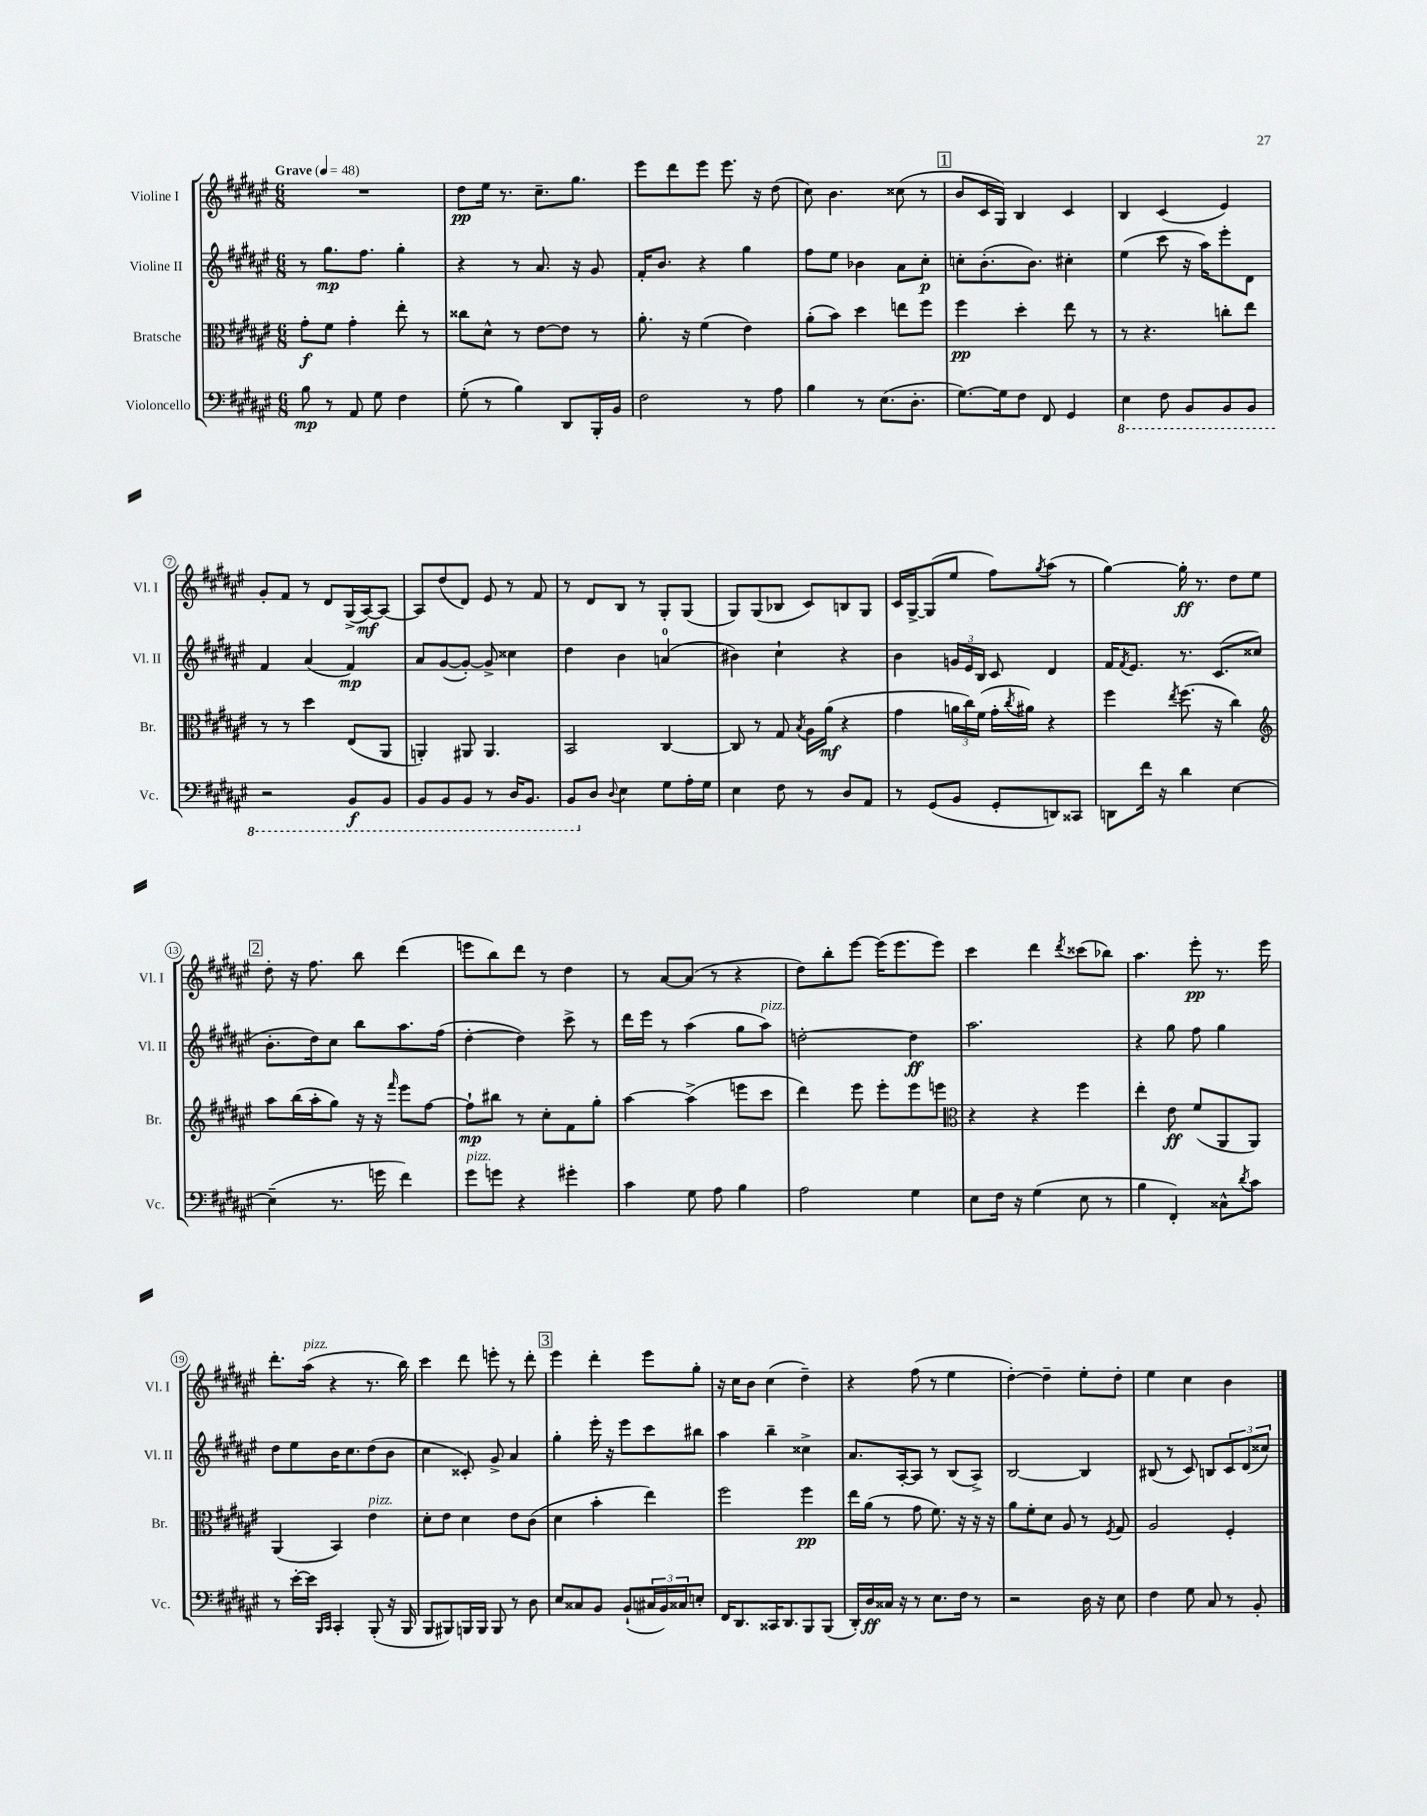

**kern	**kern	**kern	**kern
*staff4	*staff3	*staff2	*staff1
*clefF4	*clefC3	*clefG2	*clefG2
*k[f#c#g#d#a#e#]	*k[f#c#g#d#a#e#]	*k[f#c#g#d#a#e#]	*k[f#c#g#d#a#e#]
*M6/8	*M6/8	*M6/8	*M6/8
*MM48	*MM48	*MM48	*MM48
8B	8g#'	8r	2.r
8r	8f#	8.gg#	.
8AA#	4g#'	.	.
.	.	8.ff#	.
8G#	.	.	.
4F#	8ee#'	4gg#'	.
.	8r	.	.
=	=	=	=
(8G#'	8cc##	4r	8dd#
8r	8d#^^	.	16ee#
.	.	.	8.r
4B)	8r	8r	.
.	[8e#	8.a#	8.cc#~
8DD#	8e#]	.	.
.	.	16r	8.gg#
16BBB'	8r	8g#	.
16BB	.	.	.
=	=	=	=
2F#	8.a#'	16f#'	8eee#
.	.	8.b	.
.	.	.	8ddd#
.	16r	.	.
.	(4f#	4r	8eee#
.	.	.	8.eee#
8r	4e#)	4gg#	.
.	.	.	16r
8A#	.	.	(8dd#
=	=	=	=
4B	(8a#'	8ff#	8cc#)
.	8b)	8ee#	4.b
8r	4dd#	4b-	.
(8.E#	.	.	.
.	8ee	8a#	(8cc##
8.D#'	.	.	.
.	8ff#	8cc#'	8r
=	=	=	=
[8.G#)	4ff#	8cc'	8b
.	.	(8.b'	16c#
16G#]	.	.	16G#)
8F#	4dd#'	.	4B
.	.	8.b)	.
8FF#	.	.	.
4GG#	8ee#	4cc#'	4c#
.	8r	.	.
=	=	=	=
4EE#	8r	(4ee#	4B
.	4.r	.	.
8FF#	.	8ccc#	(4c#
8BBB	.	16r	.
.	.	16aa#)	.
8BBB	8cc'	8eee#'	4e#)
8BBB	8ee#	8d#	.
=	=	=	=
2r	8r	4f#	8g#'
.	8r	.	8f#
.	4dd#	(4a#	8r
.	.	.	8d#
8BBB	(8E#	4f#)	(16G#^
.	.	.	[16A#)
8BBB	8AA#	.	8A#_
=	=	=	=
8BBB	4AA')	8a#	8A#]
8BBB	.	([8g#	(8dd#
8BBB	8AA#	8g#'_)	8d#)
8r	4.AA#	8g#^]	8e#
16DD#	.	4cc##	8r
8.BBB	.	.	.
.	.	.	8f#
=	=	=	=
8BBB	2BB	4dd#	8r
8D#	.	.	8d#
8qqD#	.	.	.
4E#	.	4b	8B
.	.	.	8r
8G#	[4C#	(4a	8G#'
16A#'	.	.	(8G#
16G#	.	.	.
=	=	=	=
4E#	8C#]	4b#)	8G#)
.	8r	.	(8G#
8F#	8G#	4cc#`	8B-
.	8qB	.	.
8r	16A#	.	8c#)
.	(16a#	.	.
8D#	4r	4r	8B
8AA#	.	.	8G#
=	=	=	=
8r	4g#	4b	16c#
.	.	.	[16G#^
(8GG#	.	.	(8G#]
8BB	24a	24g	8ee#
.	24cc#)	24e#	.
.	(24f#	24B	.
8GG#'	16g#'	8c#	8ff#)
.	8qcc#	.	.
.	16a#)	.	.
.	.	.	8qgg#
8DD)	4r	4d#	(8aa#
8CC##	.	.	8r
=	=	=	=
8DD	4ff#	16f#	[4gg#)
.	.	8qf#	.
.	.	8.e#	.
16f#	.	.	.
16r	.	.	.
.	8qee#	.	.
4d#	(8.ff#	8.r	16gg#']
.	.	.	8.r
.	16r	(8.c#	.
[4E#	4cc#)	.	8dd#
.	.	8cc##	8ee#
=	=	=	=
*	*clefG2	*	*
(4E#~]	8aa#	8.b'	8dd#'
.	(16bb	.	16r
.	16aa#'	16dd#)	8.ff#
8.r	8gg#)	8cc#	.
.	16r	8bb	8bb
16g	16r	.	.
.	16qqfff#	.	.
4f#)	8eee#	8.aa#	(4ddd#
.	[8ff#	.	.
.	.	(16ff#	.
=	=	=	=
8g#	8ff#`]	[4dd#'	8eee
8g	8bb#	.	8bb)
4r	8r	4dd#])	8ddd#
.	8cc#'	.	8r
4g#'	8f#	8ccc#^	4dd#
.	8gg#'	8r	.
=	=	=	=
4c#	[4aa#	16ddd#	8r
.	.	16eee#	.
.	.	8r	[8a#
8G#	(4aa#^]	(4aa#	(8a#]
8A#	.	.	8r
4B	8eee	8gg#	4r
.	8ccc#	8aa#)	.
=	=	=	=
2A#	4ddd#)	[2dd'	8dd#)
.	.	.	8bb'
.	8eee#	.	[8eee#
.	8eee#'	.	(16eee#]
.	.	.	8.eee#
4G#	8eee#	4dd]	.
.	8eee	.	8eee#)
=	=	=	=
*	*clefC3	*	*
8E#	4r	2.aa#	4ccc#
16F#	.	.	.
16r	.	.	.
(4G#	4r	.	4ddd#
.	.	.	8qddd#
8E#	4ff#	.	(8ccc##
8r	.	.	8bb-)
=	=	=	=
4B	4ee#'	4r	4.aa#
4FF#')	8e#	8gg#	.
.	(8f#	8ff#	8eee#'
8C##^^	8AA#	4gg#	8.r
8qd#	.	.	.
8c#	8AA#)	.	.
.	.	.	16eee#
=	=	=	=
8r	(4AA#	8dd#	8.ddd#'
[16e#'	.	8ee#	.
16e#]	.	.	(16aa#
16qqBBB	.	.	.
16qqCC#	.	.	.
4CC#'	4BB)	16b	4r
.	.	8.cc#	.
(8BBB'	4e#	(8dd#	8.r
16r	.	8b	.
16BBB	.	.	16bb)
=	=	=	=
8BBB	8d#'	4cc#	4ccc#
8BBB#)	8e#	.	.
16BBB	4d#	8c##')	8ddd#
16BBB	.	.	.
8BBB	.	8g#^	8eee'
8r	8e#	4a#	8r
8D#	(8c#	.	8ddd#'
=	=	=	=
8E#	4d#	4gg#'	4eee#
8C##	.	.	.
8BB	4b'	16eee#'	4ddd#'
.	.	16r	.
(8BB`	.	8eee#	.
24C#	4ee#)	8ccc#	8eee#
24BB)	.	.	.
24C##	.	.	.
8E'	.	8bb#	8gg#'
=	=	=	=
16FF#	2ff#	4aa#	16r
8.DD#	.	.	16cc#
.	.	.	8b
16CC##	.	4bb~	(4cc#
8.DD#	.	.	.
8BBB	4ff#	4cc##^	4dd#~)
(8BBB	.	.	.
=	=	=	=
16DD#')	16ee#	8.a#	4r
16D#	(16a#	.	.
16C##	8r	.	.
16r	.	[16A#'	.
8r	8g#	8A#]	(8ff#
8.E#	8.f#)	8r	8r
.	.	(8B	4ee#
16F#	16r	.	.
8r	16r	8A#^)	.
.	16r	.	.
=	=	=	=
2r	8a#	[2B	[4dd#')
.	8f#'	.	.
.	8d#	.	4dd#~]
.	8A#	.	.
16D#	8r	4B]	8ee#'
16r	.	.	.
.	8qF#	.	.
8E#	8G#	.	8dd#'
=	=	=	=
4F#	2A#	(8B#	4ee#
.	.	8r	.
8G#	.	8c#)	4cc#
8C#	.	8B	.
8r	4F#'	12c#	4b
.	.	(12d#	.
8BB'	.	.	.
.	.	12cc##)	.
==	==	==	==
*-	*-	*-	*-
